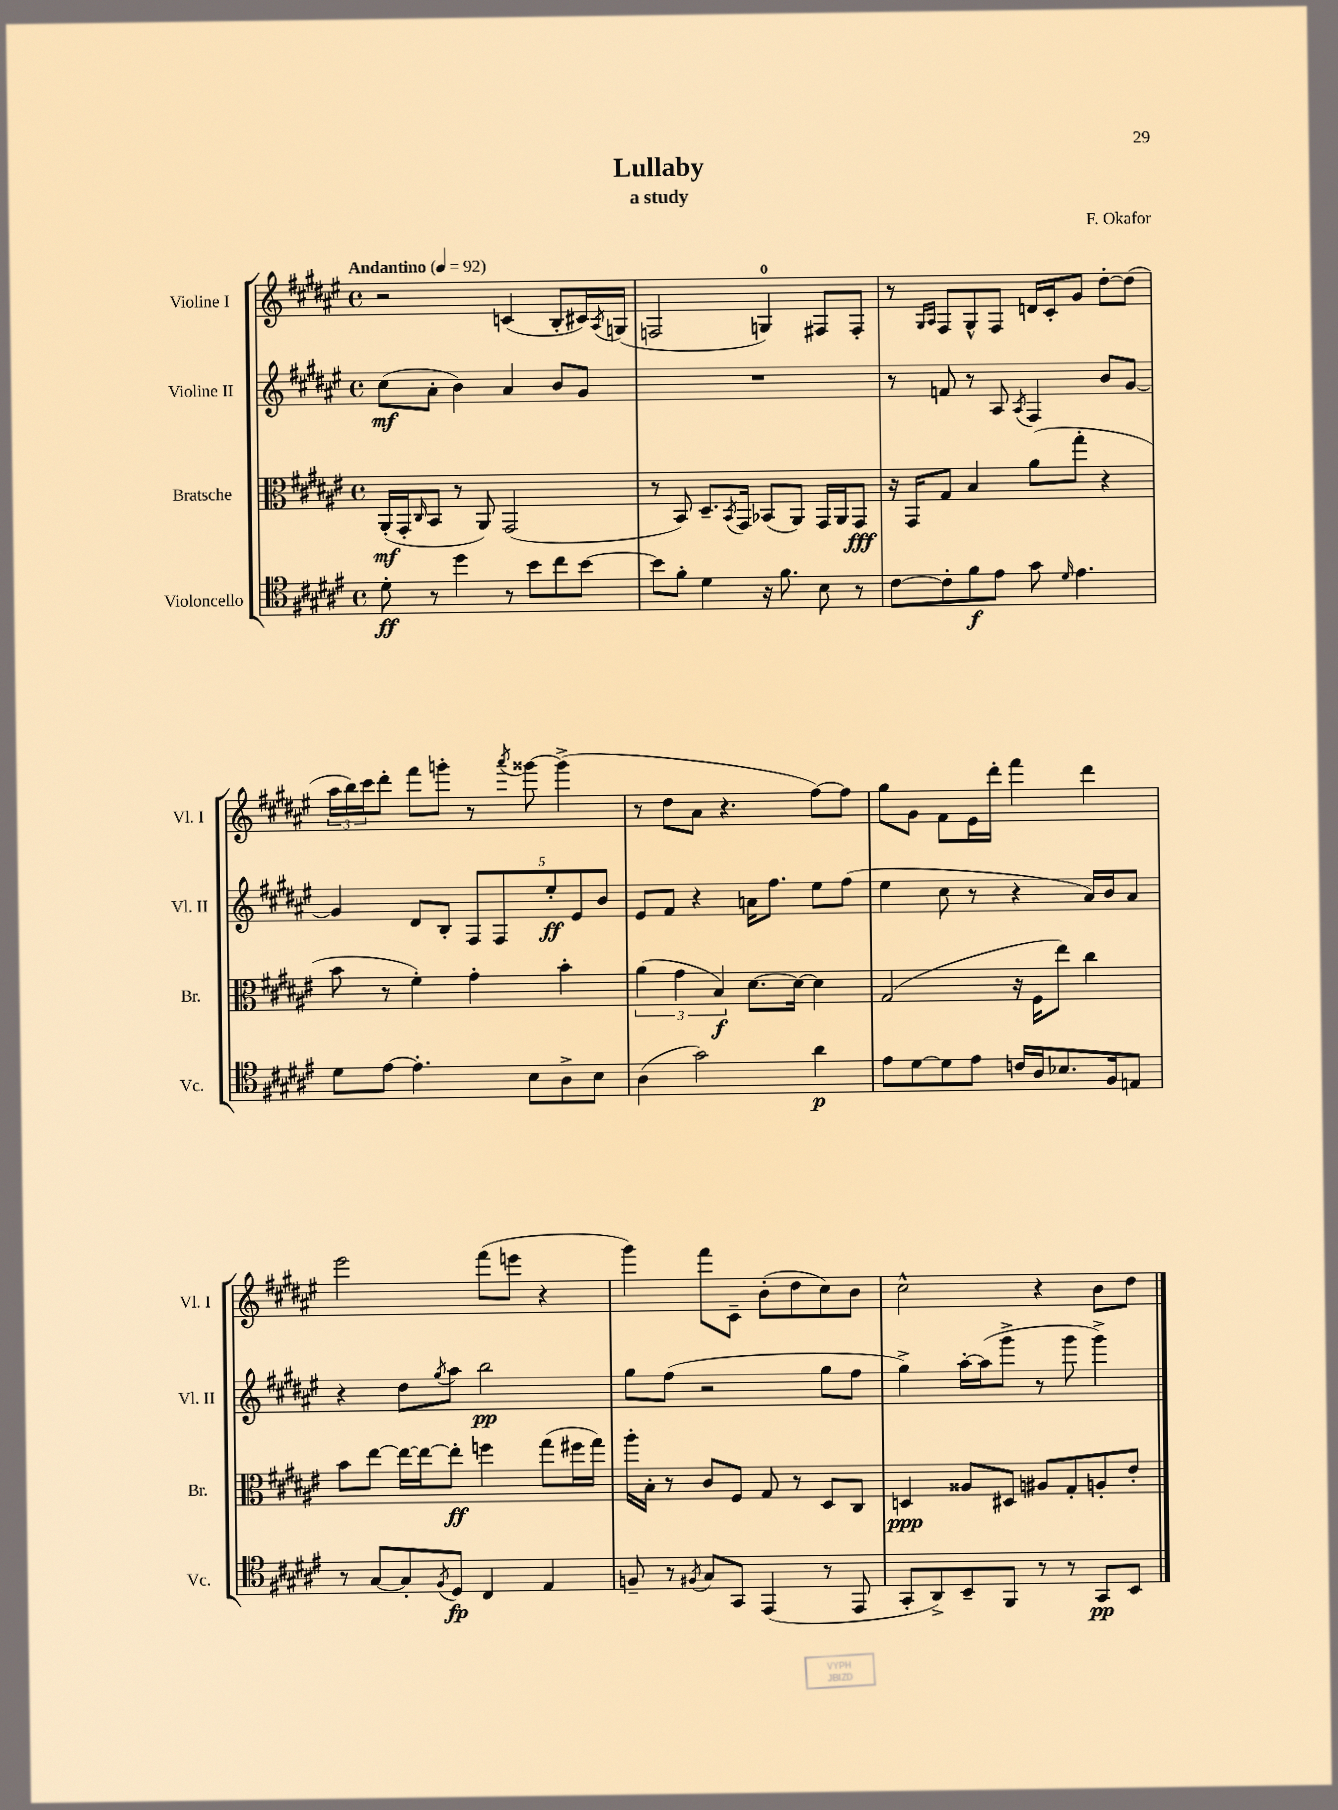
\header { title = "Lullaby" composer = "F. Okafor" subtitle = "a study" }
<<
\new StaffGroup <<
\new Staff = "s0" \with { instrumentName = "Violine I" shortInstrumentName = "Vl. I" } {
    \clef treble \key fis \major \defaultTimeSignature \time 4/4 \tempo "Andantino" 4 = 92
    r2 c'4( b8-. cis'16) \acciaccatura { ais8 } g16( |
    f2 g4-0) fis8 fis8-. |
    r8 \grace { gis16 ais16 } fis8 gis8-^ fis8 d'16 cis'16-. gis'8 dis''8~-. dis''8( |
    \tuplet 3/2 { ais''16 b''16) cis'''16 } dis'''8-. fis'''8 g'''8-. r8 \acciaccatura { ais'''8 } gisis'''8~ gisis'''4->( |
    r8 dis''8 ais'8 r4. fis''8~) fis''8 |
    gis''8 gis'8 fis'8 eis'16 dis'''16-. fis'''4 dis'''4 |
    eis'''2 fis'''8( e'''8 r4 |
    gis'''4) fis'''8 cis'8-- b'8-.( dis''8 cis''8) b'8 |
    cis''2-^ r4 b'8 dis''8 \bar "|." |
}
\new Staff = "s1" \with { instrumentName = "Violine II" shortInstrumentName = "Vl. II" } {
    \clef treble \key fis \major \defaultTimeSignature \time 4/4
    cis''8\mf( ais'8-. b'4) ais'4 b'8 gis'8 |
    R1 |
    r8 f'8 r8 ais8 \acciaccatura { ais8 } fis4 b'8 gis'8~ |
    gis'4 dis'8 b8-. \tuplet 5/4 { fis8 fis8 eis''8-.\ff eis'8 b'8 } |
    eis'8 fis'8 r4 a'16 fis''8. eis''8 fis''8( |
    eis''4 cis''8 r8 r4 ais'16) b'16 ais'8 |
    r4 dis''8 \acciaccatura { gis''8 } ais''8 b''2\pp |
    gis''8 fis''8( r2 gis''8 fis''8 |
    gis''4->) ais''16~-. ais''16( gis'''8-> r8 gis'''8 gis'''4->) \bar "|." |
}
\new Staff = "s2" \with { instrumentName = "Bratsche" shortInstrumentName = "Br." } {
    \clef alto \key fis \major \defaultTimeSignature \time 4/4
    ais,16-.\mf( gis,16-. \grace { cis16 } b,8 r8 ais,8) gis,2( |
    r8 b,8) dis8.-- \acciaccatura { b,8 } gis,16 bes,8( ais,8) gis,16 ais,16 gis,8\fff |
    r16 gis,16 gis8 b4 ais'8( gis''8-. r4 |
    b'8 r8 fis'4-.) gis'4-. b'4-. |
    \tuplet 3/2 { ais'4( gis'4 b4\f) } dis'8.~ dis'16~ dis'4 |
    gis2( r16 fis16 eis''8) cis''4 |
    b'8 eis''8~ eis''16~ eis''16~ eis''8-.\ff f''4 gis''8( fis''16 gis''16) |
    ais''16-. b16-. r8 cis'8 fis8 gis8 r8 dis8 cis8 |
    d4\ppp aisis8 dis8 ais8 gis8-. a8-. eis'8-. \bar "|." |
}
\new Staff = "s3" \with { instrumentName = "Violoncello" shortInstrumentName = "Vc." } {
    \clef tenor \key fis \major \defaultTimeSignature \time 4/4
    dis'8-.\ff r8 dis''4 r8 b'8 cis''8 b'8~ |
    b'8 fis'8-. dis'4 r16 fis'8. b8 r8 |
    cis'8~ cis'8-. fis'8\f eis'8 gis'8 \grace { dis'16 } eis'4. |
    dis'8 eis'8~ eis'4.-. b8 ais8-> b8 |
    ais4( gis'2) ais'4\p |
    eis'8 dis'8~ dis'8 eis'8 c'16 ais16 bes8. fis16 e8 |
    r8 gis8~ gis8-. \acciaccatura { fis8 } dis8\fp cis4 eis4 |
    f8-- r8 \acciaccatura { fis8 } gis8 gis,8 eis,4( r8 eis,8 |
    gis,8-. ais,8->) b,8-- fis,8 r8 r8 gis,8\pp b,8 \bar "|." |
}
>>
>>
\layout { \context { \Score \remove "Bar_number_engraver" } }
